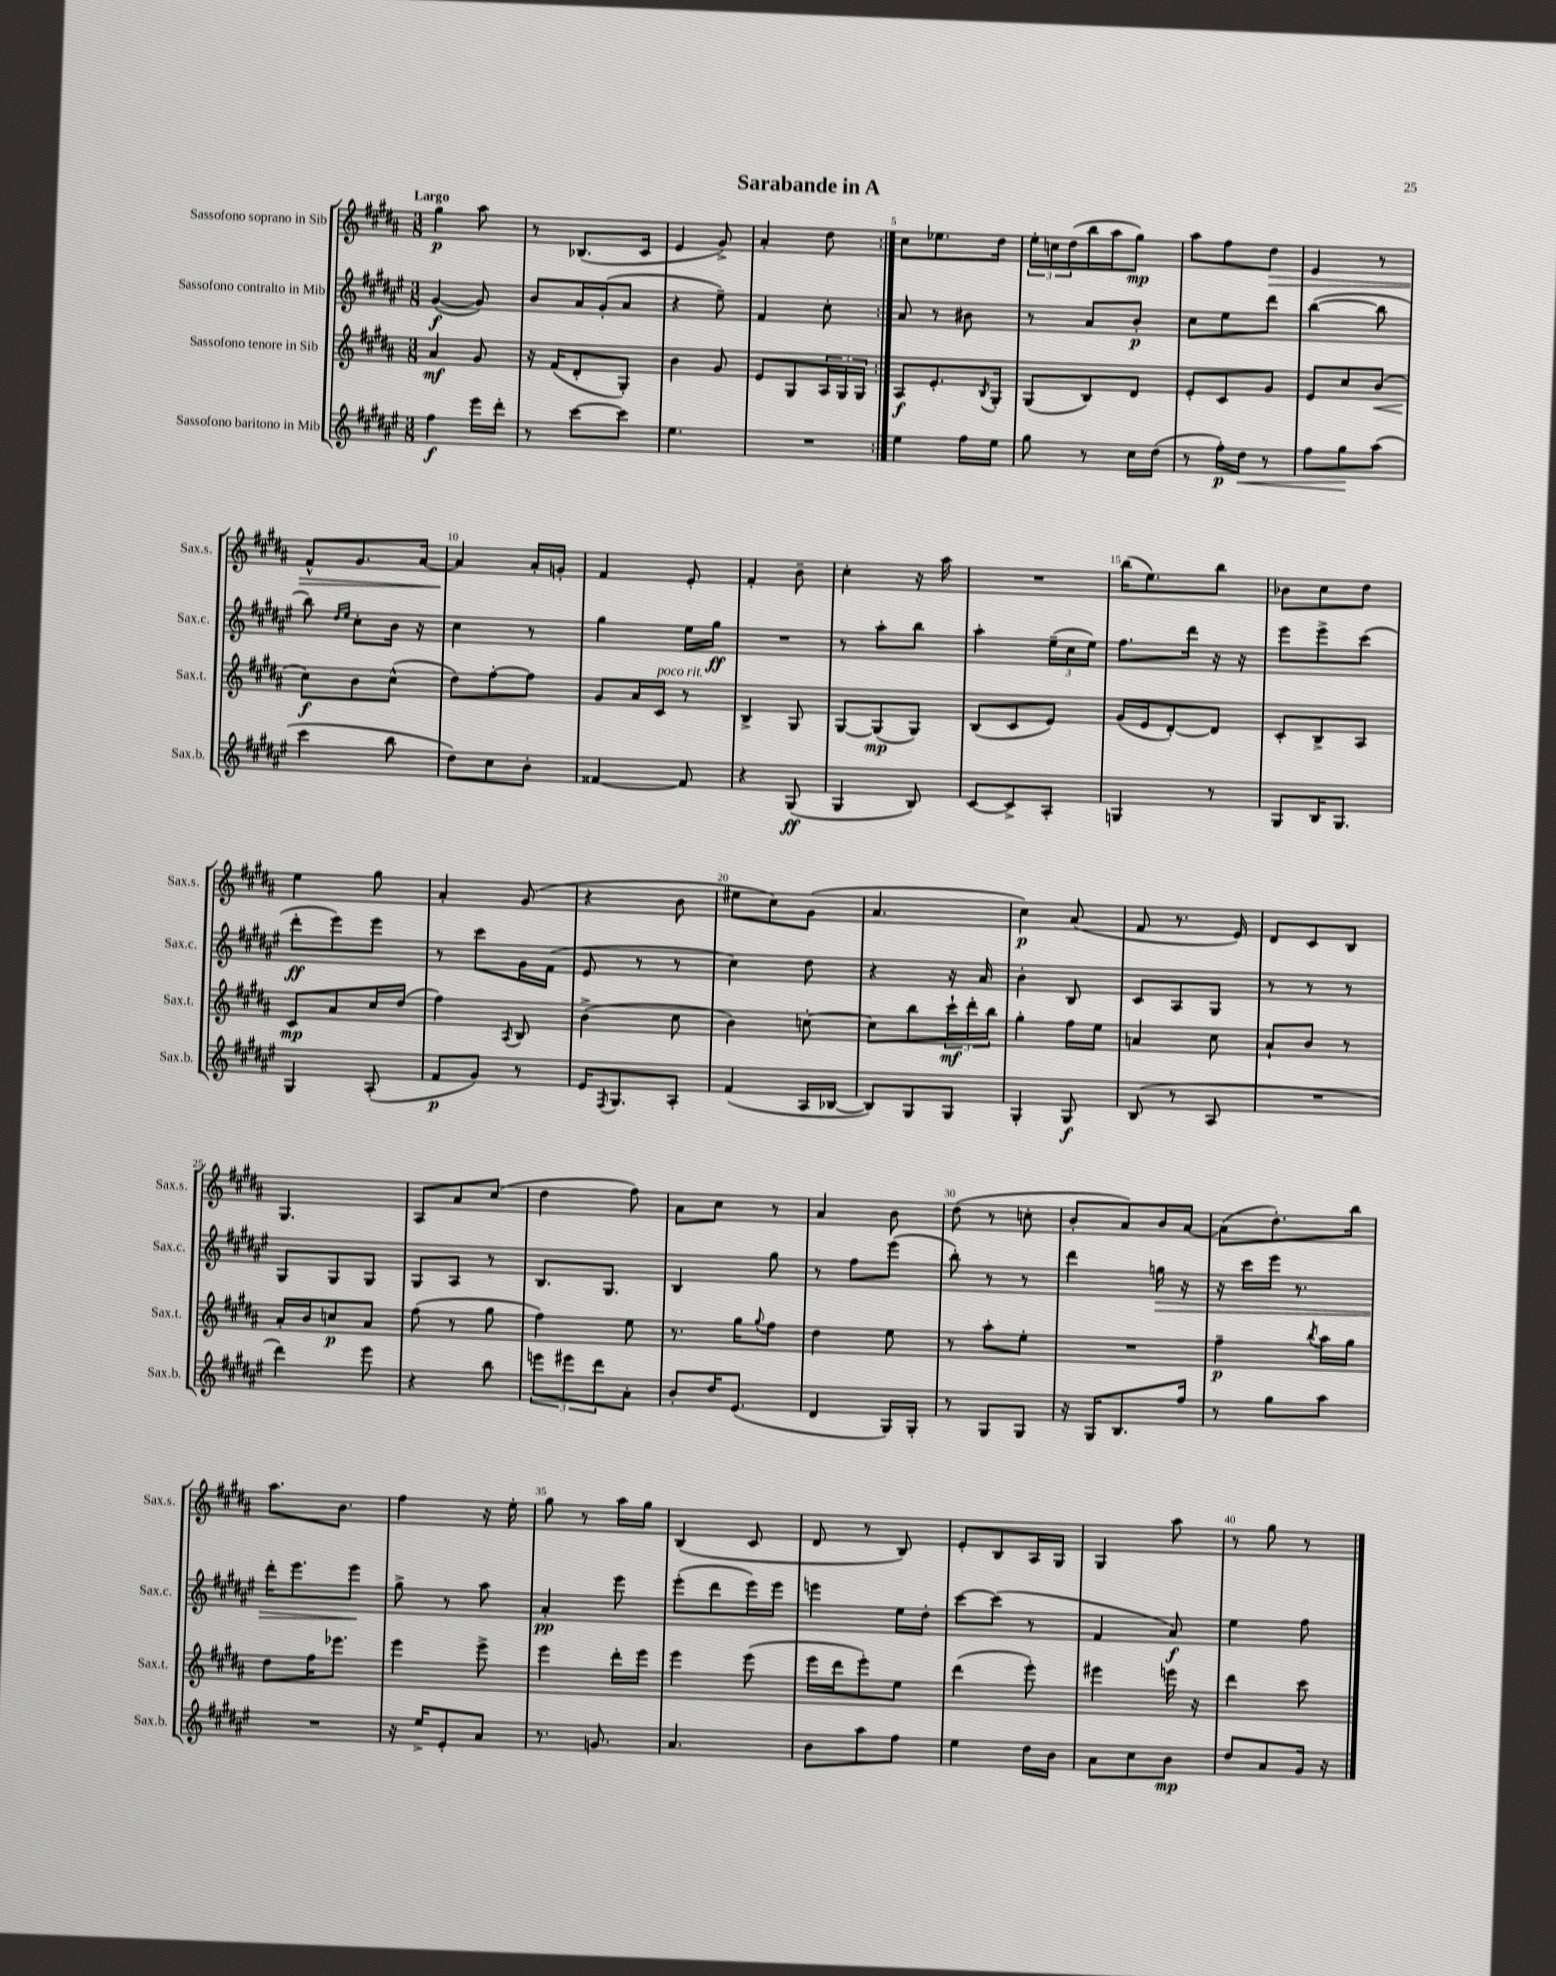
\header { title = "Sarabande in A" }
<<
\new StaffGroup <<
\new Staff = "s0" \with { instrumentName = "Sassofono soprano in Sib" shortInstrumentName = "Sax.s." } {
    \clef treble \key b \major \numericTimeSignature \time 3/8 \tempo "Largo"
    \repeat volta 2 { gis''4\p ais''8 |
    r8 bes8.( cis'16 |
    e'4 gis'8->) |
    ais'4-. dis''8 | }
    cis''8 ees''8. dis''16 |
    \tuplet 3/2 { e''16-. c''16 dis''16( } b''16 ais''16 gis''8\mp) |
    ais''8 fis''8 dis''8\> |
    e'4 r8 |
    fis'8-^ gis'8. ais'16~ |
    ais'4\! ais'16-. g'16-. |
    fis'4 e'8-. |
    fis'4-. b'8-- |
    cis''4-. r16 ais''16 |
    R4. |
    b''16( e''8.) b''8 |
    bes'8 cis''8 dis''8 |
    e''4 gis''8 |
    ais'4-. gis'8( |
    r4 b'8 |
    eis''8 cis''8) gis'8( |
    ais'4. |
    cis''4\p) ais'8( |
    fis'8 r8. e'16) |
    dis'8 cis'8 b8 |
    gis4. |
    ais8 ais'8 cis''8( |
    dis''4 fis''8) |
    ais'8 cis''8 r8 |
    ais'4 b'8 |
    dis''8( r8 c''8-. |
    b'8-. ais'8) b'16 ais'16~ |
    ais'8( dis''8.-.) b''16 |
    ais''8. b'8. |
    fis''4 r16 e''16-. |
    gis''8 r8 ais''16 gis''16 |
    b4( cis'8 |
    dis'8 r8 b8) |
    e'8-. b8 ais16 gis16 |
    gis4 ais''8 |
    r8 gis''8 r8 \bar "|." |
}
\new Staff = "s1" \with { instrumentName = "Sassofono contralto in Mib" shortInstrumentName = "Sax.c." } {
    \clef treble \key fis \major \numericTimeSignature \time 3/8
    \repeat volta 2 { gis'4~\f( gis'8) |
    b'8 ais'16 gis'16-.( ais'8 |
    r4 eis''8--) |
    fis'4 cis''8-. | }
    ais'8 r8 bis'8 |
    r8 ais'8 b'8-.\p |
    cis''8 eis''8 dis'''8 |
    b''4~( b''8 |
    b''8) \grace { dis''16 eis''16 } cis''8-. b'16 r16 |
    cis''4 r8 |
    gis''4 eis''16 gis''16\ff |
    R4. |
    r8 ais''8-. b''8 |
    ais''4-. \tuplet 3/2 { eis''16--( cis''16 eis''16) } |
    fis''8. dis'''16 r16 r16 |
    eis'''8 eis'''8-> cis'''8( |
    dis'''8-.\ff eis'''8) eis'''8 |
    r8 cis'''8 gis'16 fis'16( |
    eis'8 r8 r8 |
    cis''4) dis''8 |
    r4 r16 ais'16 |
    b'4-. b8 |
    cis'8 ais8 gis8 |
    r8 r8 r8 |
    gis8 gis8 gis8 |
    gis8 ais8 r8 |
    b8. gis8. |
    b4 gis''8 |
    r8 fis''8 eis'''8( |
    b''8-.) r8 r8 |
    dis'''4 g''16\> r16 |
    r16 cis'''16 eis'''16 r8. |
    dis'''16-. eis'''8. eis'''8\! |
    gis''8-> r8 ais''8 |
    ais'4-.\pp eis'''8 |
    eis'''8-.( dis'''8 eis'''16) eis'''16 |
    e'''4 eis''16 dis''16-. |
    cis'''8~ cis'''8( r8 |
    fis'4 ais'8\f) |
    eis''4 fis''8 \bar "|." |
}
\new Staff = "s2" \with { instrumentName = "Sassofono tenore in Sib" shortInstrumentName = "Sax.t." } {
    \clef treble \key b \major \numericTimeSignature \time 3/8
    \repeat volta 2 { ais'4\mf gis'8 |
    r16 fis'16( dis'8-. gis8-.) |
    b'4 gis'8 |
    e'8 gis8 \tuplet 3/2 { ais16 gis16 gis16 } | }
    ais8\f e'8.-. \acciaccatura { b8 } gis16-. |
    gis8( b8) dis'8 |
    e'8-. cis'8 gis'8 |
    e'8 cis''8 b'8\<( |
    cis''8\f\!) b'8 cis''8-^( |
    dis''8) fis''8~-. fis''8 |
    gis'8 ais'16 cis'16^\markup { \italic "poco rit." } r8 |
    b4-> gis8 |
    gis8~ gis8\mp( gis8) |
    b8( cis'8 e'8) |
    gis'16( e'16 dis'8~-.) dis'8 |
    cis'8-. b8-> ais8 |
    cis'8\mp ais'8 cis''16 dis''16( |
    fis''4) \acciaccatura { ais8 } b8 |
    b'4->( cis''8 |
    b'4) c''8~-. |
    c''8 b''8 \tuplet 3/2 { cis'''16-!\mf dis'''16-. b''16 } |
    gis''4-. fis''16 e''16 |
    a'4 cis''8 |
    ais'8-! b'8 r8 |
    ais'16-. b'16 c''8\p ais'8 |
    fis''8( r8 gis''8 |
    fis''4) e''8 |
    r8. gis''16 \appoggiatura { gis''8 } fis''8 |
    dis''4 e''8 |
    r8 ais''8-. e''8-. |
    R4. |
    fis''4--\p \acciaccatura { b''8 } ais''16 gis''16 |
    dis''8 fis''16 ees'''8. |
    e'''4 e'''8-> |
    e'''4 dis'''16-. e'''16 |
    e'''4 e'''8( |
    e'''16 dis'''16 e'''8-.) e''8 |
    dis'''4( e'''8-.) |
    eis'''4 e'''16 r16 |
    dis'''4 cis'''8 \bar "|." |
}
\new Staff = "s3" \with { instrumentName = "Sassofono baritono in Mib" shortInstrumentName = "Sax.b." } {
    \clef treble \key fis \major \numericTimeSignature \time 3/8
    \repeat volta 2 { fis''4\f eis'''16 dis'''16-. |
    r8 cis'''8~ cis'''8 |
    eis''4. |
    R4. | }
    eis''4 fis''16 eis''16 |
    gis''8 r8 cis''16 dis''16( |
    r8 fis''16-.\p) dis''16\< r8 |
    fis''8 gis''8\! ais''8( |
    cis'''4 b''8 |
    dis''8) cis''8 b'8-. |
    fisis'4~ fisis'8 |
    r4 gis8\ff( |
    gis4 b8) |
    cis'8~ cis'8-> ais8-. |
    g4 r8 |
    gis8 b16 gis8. |
    gis4 ais8-.( |
    fis'8\p gis'8) r8 |
    eis'16 \acciaccatura { fis8 } gis8. ais8-. |
    fis'4( ais16 bes16~ |
    bes8) gis8 gis8 |
    gis4-. gis8\f |
    b8( r8 ais8 |
    R4. |
    dis'''4) eis'''8 |
    r4 b''8 |
    \tuplet 3/2 { e'''8 eis'''8 dis'''8 } ais'8-. |
    b'8-. dis''16 eis'8.( |
    dis'4 gis16) gis16-. |
    r8 gis8 gis8 |
    r16 gis16 b8. fis''16 |
    r8 gis''8 ais''8 |
    R4. |
    r16 eis''16-> eis'8-. ais'8 |
    r8. g'8. |
    ais'4. |
    b'8 ais''8 fis''8 |
    eis''4 dis''16 b'16 |
    ais'8 cis''8 b'8\mp |
    dis''8 ais'8 gis'16 r16 \bar "|." |
}
>>
>>
\layout { \context { \Score \override BarNumber.break-visibility = ##(#f #t #t) barNumberVisibility = #(every-nth-bar-number-visible 5) } }
